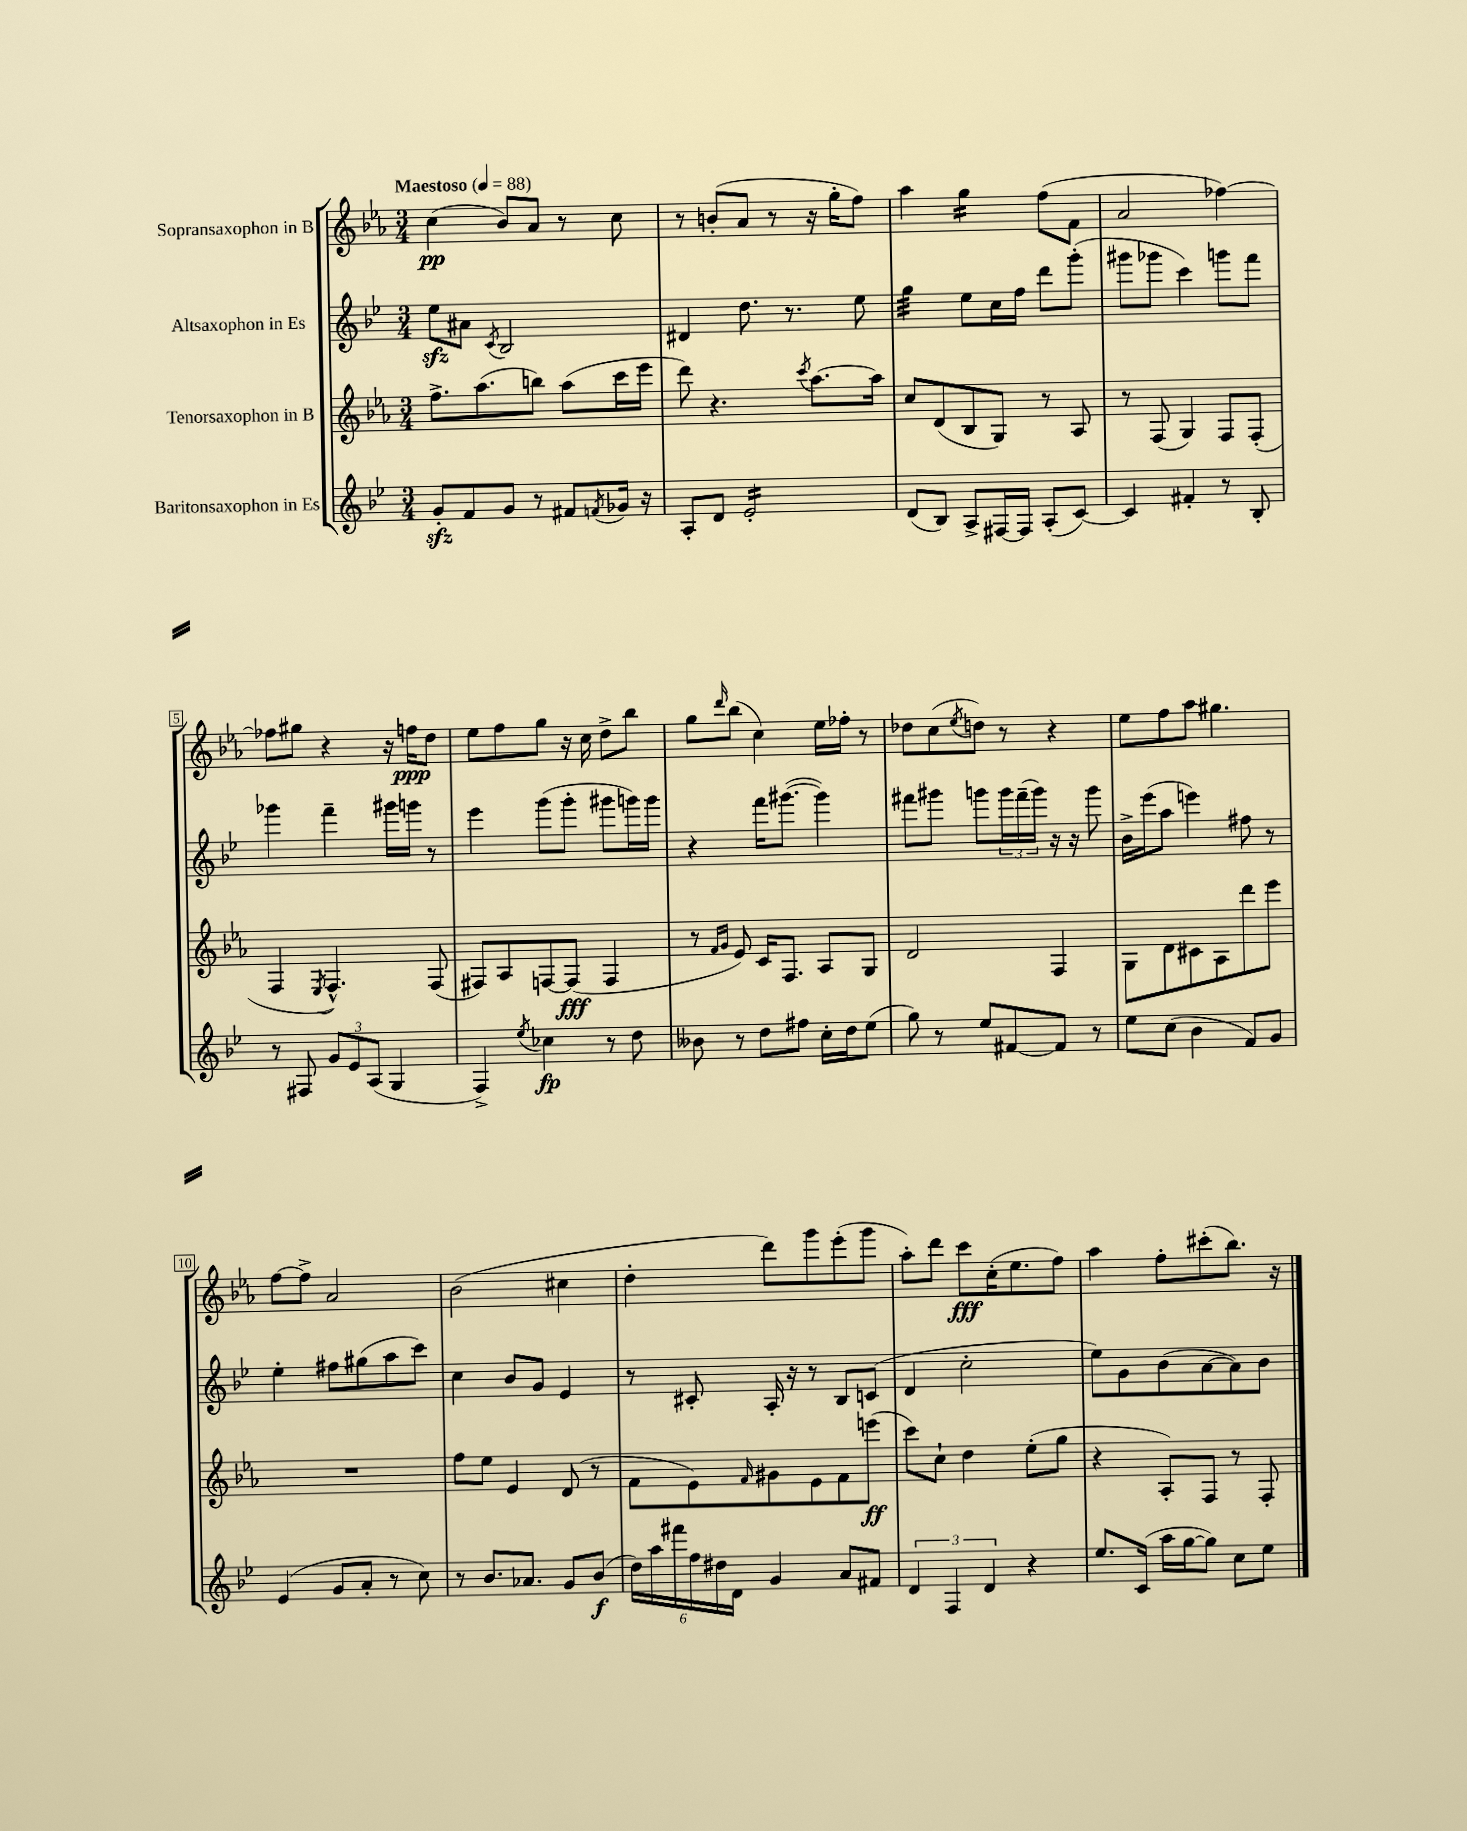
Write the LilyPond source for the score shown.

<<
\new StaffGroup <<
\new Staff = "s0" \with { instrumentName = "Sopransaxophon in B" } {
    \clef treble \key ees \major \numericTimeSignature \time 3/4 \tempo "Maestoso" 4 = 88
    c''4\pp( bes'8) aes'8 r8 c''8 |
    r8 b'8-.( aes'8 r8 r16 g''16-. f''8) |
    aes''4 g''4:16 f''8( f'8 |
    aes'2 fes''4~) |
    fes''8 gis''8 r4 r16 f''16\ppp d''8 |
    ees''8 f''8 g''8 r16 c''16 d''8-> bes''8 |
    g''8 \grace { d'''16 } bes''8( c''4) ees''16 fes''16-. r8 |
    des''8 c''8( \acciaccatura { ees''8 } d''8) r8 r4 |
    ees''8 f''8 aes''8 gis''4. |
    f''8~ f''8-> aes'2 |
    bes'2( cis''4 |
    d''4-. d'''8) g'''8 ees'''8-.( g'''8 |
    aes''8-.) d'''8 c'''8\fff c''16-.( ees''8. f''8) |
    aes''4 f''8-. cis'''8-.( bes''8.) r16 \bar "|." |
}
\new Staff = "s1" \with { instrumentName = "Altsaxophon in Es" } {
    \clef treble \key bes \major \numericTimeSignature \time 3/4
    ees''8\sfz ais'8 \acciaccatura { c'8 } bes2 |
    dis'4 d''8. r8. ees''8 |
    g''4:32 ees''8 c''16 f''16 d'''8 g'''8-.( |
    gis'''8 ges'''8 c'''4) g'''8 f'''8 |
    ges'''4 f'''4-- gis'''16 g'''16 r8 |
    ees'''4 g'''8( g'''8-. gis'''8 g'''16) g'''16 |
    r4 f'''16 gis'''8.~( gis'''4) |
    fis'''8 gis'''8 g'''8 \tuplet 3/2 { g'''16 fis'''16--( g'''16) } r16 r16 g'''8 |
    bes'16-> ees'''16( a''8 e'''4) fis''8 r8 |
    ees''4-. fis''8 gis''8( a''8 c'''8) |
    c''4 bes'8 g'8 ees'4 |
    r8 cis'8-. a16-. r16 r8 bes8 c'8( |
    d'4 c''2-. |
    ees''8) g'8 bes'8( a'8~ a'8) bes'8 \bar "|." |
}
\new Staff = "s2" \with { instrumentName = "Tenorsaxophon in B" } {
    \clef treble \key ees \major \numericTimeSignature \time 3/4
    f''8.-> aes''8.( b''8) aes''8( c'''16 ees'''16 |
    d'''8) r4. \acciaccatura { c'''8 } aes''8.~ aes''16 |
    c''8 d'8( bes8 g8) r8 aes8 |
    r8 f8( g4) f8 f8-.( |
    f4 \acciaccatura { ees8 } f4.-^) f8( |
    fis8) aes8 f8~ f8\fff( f4 |
    r8 \grace { f'16 g'16 } ees'8) c'16 f8. aes8 g8 |
    d'2 f4 |
    g8 d'8 cis'8 aes8 d'''8 ees'''8 |
    R2. |
    f''8 ees''8 ees'4 d'8( r8 |
    f'8 ees'8) \grace { f'16 } gis'8 ees'8 f'8 e'''8\ff( |
    c'''8) c''8-! d''4 ees''8-.( g''8 |
    r4 aes8-.) f8 r8 f8-. \bar "|." |
}
\new Staff = "s3" \with { instrumentName = "Baritonsaxophon in Es" } {
    \clef treble \key bes \major \numericTimeSignature \time 3/4
    g'8-.\sfz f'8 g'8 r8 fis'8 \acciaccatura { f'8 } ges'16 r16 |
    a8-. d'8 ees'2:16-. |
    d'8( bes8) a8-> fis16~ fis16 a8-.( c'8~) |
    c'4 fis'4-. r8 bes8-. |
    r8 fis8 \tuplet 3/2 { g'8 ees'8 a8( } g4 |
    f4->) \acciaccatura { ees''8 } ces''4\fp r8 d''8 |
    beses'8 r8 d''8 fis''8 c''16-. d''16 ees''8( |
    g''8) r8 ees''8 fis'8~ fis'8 r8 |
    ees''8 c''8( bes'4 f'8) g'8 |
    ees'4( g'8 a'8-. r8 c''8) |
    r8 bes'8. aes'8. g'8 bes'8\f( |
    \tuplet 6/4 { d''16) a''16 fis'''16 f''16 dis''16 d'16 } g'4 a'8 fis'8 |
    \tuplet 3/2 { d'4 f4 d'4 } r4 |
    ees''8. c'16( a''16 g''16~ g''8) c''8 ees''8 \bar "|." |
}
>>
>>
\layout { \context { \Score \override BarNumber.stencil = #(make-stencil-boxer 0.1 0.3 ly:text-interface::print) } }
